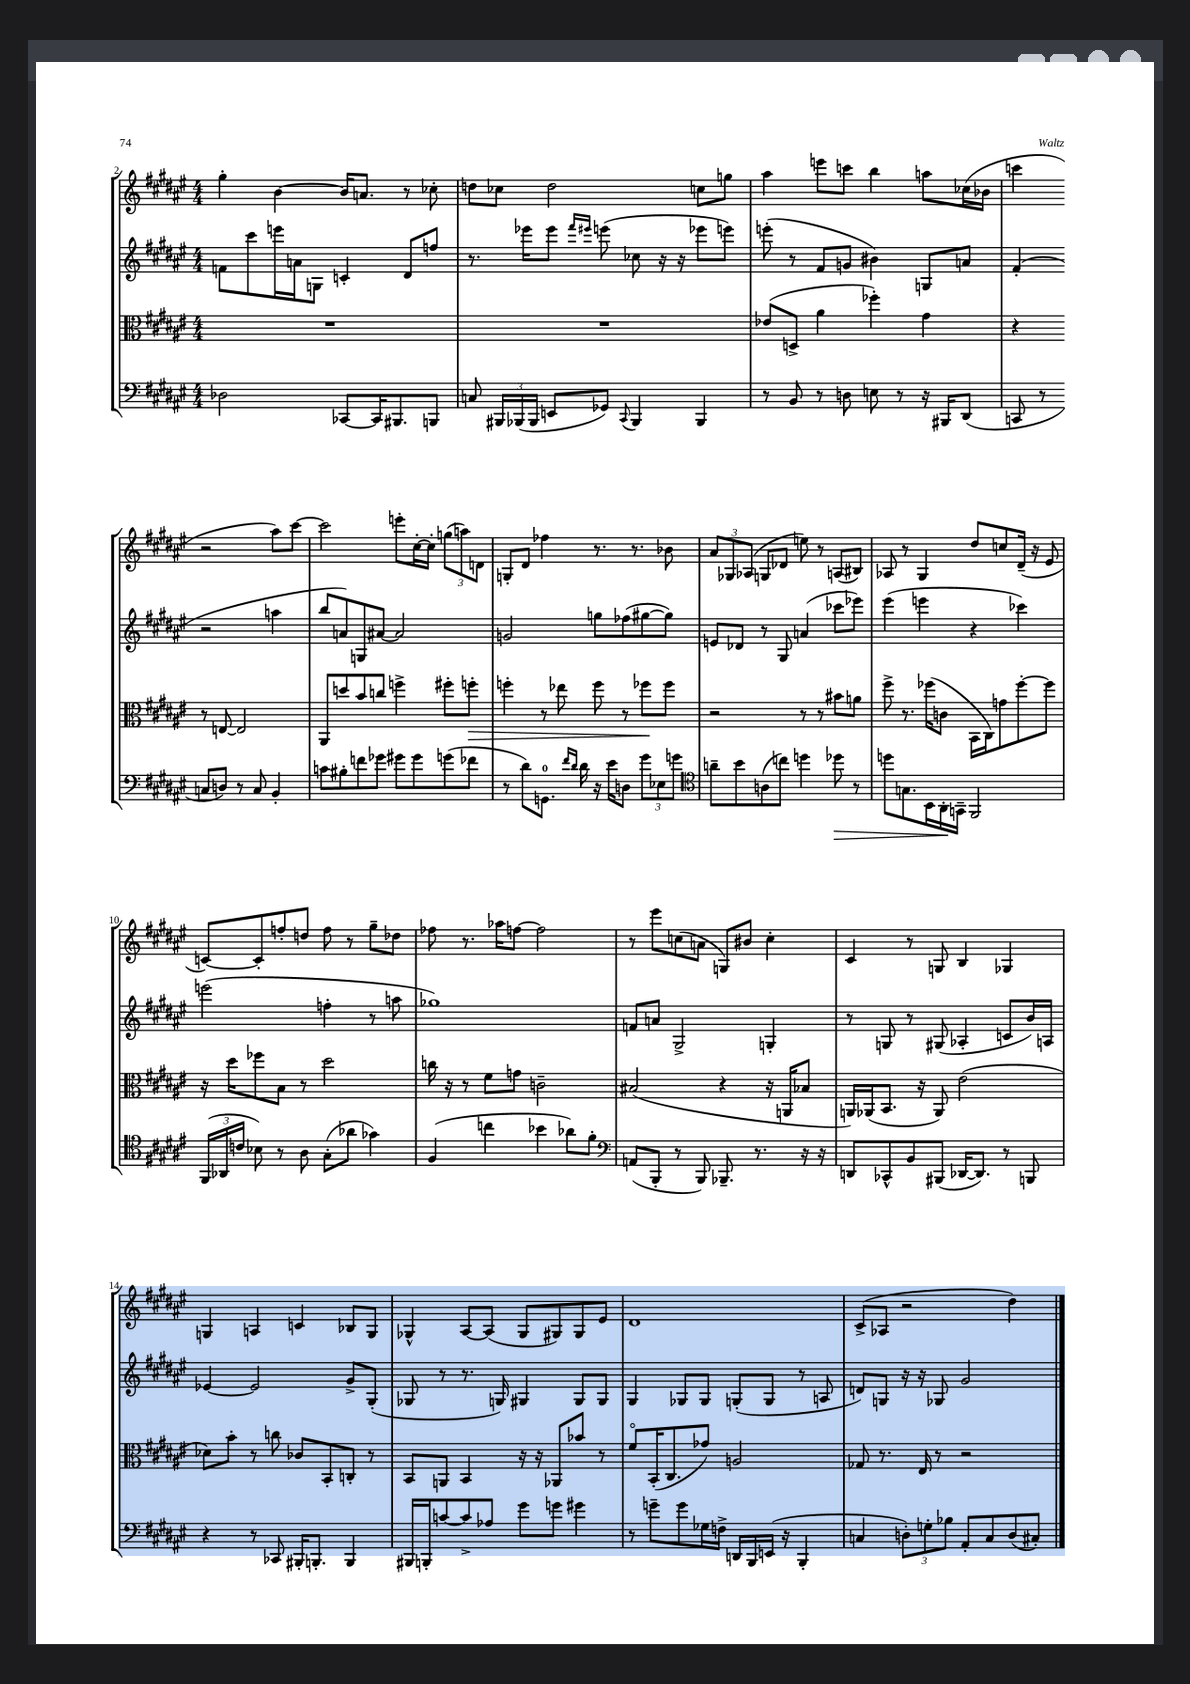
<<
\new StaffGroup <<
\new Staff = "s0" {
    \clef treble \key fis \major \numericTimeSignature \time 4/4
    \autoBeamOff gis''4-. b'4~ b'16[ a'8.] r8 ces''8-. |
    d''8[ ces''8] d''2 c''8[ g''8] |
    ais''4 e'''8[ c'''8] b''4 a''8[ ces''16( bes'16] |
    c'''4 r2 ais''8[) c'''8]~ |
    c'''2 e'''8[-. cis''16~-. cis''16]-. \tuplet 3/2 { g''8[( a''8) d'8] } |
    g8[-. dis'8] fes''4 r8. r8. bes'8 |
    \tuplet 3/2 { ais'8[ ges8 aes8]( } g8[ des'8] e''8) r8 a8[( bis8]) |
    aes8 r8 gis4 dis''8[ c''8 dis'16]--( r16 eis'8 |
    c'8[~) c'8-. f''8-. d''8] f''8 r8 gis''8[-- des''8] |
    fes''8 r8. aes''16[ f''8]~ f''2 |
    r8 eis'''8[ c''8( a'8] g8[) bis'8] c''4-. |
    cis'4 r8 g8 b4 ges4 |
    g4 a4 c'4 bes8[ g8] |
    ges4-^ ais8[~ ais8]( ges8[ gis8) gis8 eis'8] |
    dis'1 |
    cis'8[->( aes8] r2 dis''4) \bar "|." |
}
\new Staff = "s1" {
    \clef treble \key fis \major \numericTimeSignature \time 4/4
    \autoBeamOff f'8[ cis'''8 e'''16 a'16 g8] c'4-. dis'8[ f''8] |
    r8. ees'''16[ ees'''8] \grace { fis'''16[ eis'''16] } e'''8( ces''8 r16 r16 ees'''8[ e'''8]) |
    e'''8-.( r8 fis'8[ g'8] bis'4) g8[ a'8] |
    fis'4-.( r2 a''4 |
    b''8[ a'8) g8 ais'8]~ ais'2 |
    g'2 g''8[ fes''8( gis''8~ gis''8]) |
    e'8[ des'8] r8 gis8 a'4( ces'''8[ ees'''8]) |
    eis'''4( e'''4 r4 ces'''4) |
    e'''2( f''4-. r8 a''8 |
    ges''1) |
    f'8[ a'8] gis2-> g4-. |
    r8 g8 r8 gis8( aes4-. c'8[ b'16) a16] |
    ees'4~ ees'2 gis'8[-> gis8]-.( |
    ges8 r8 r8. g16) gis4 gis8[ gis8] |
    gis4 ges8[ ges8] g8[-.( g8] r8 a8 |
    d'8[) g8] r16 r16 ges8 gis'2 \bar "|." |
}
\new Staff = "s2" {
    \clef alto \key fis \major \numericTimeSignature \time 4/4
    \autoBeamOff R1 |
    R1 |
    ees'8[( d8]-> ais'4 fes''4-.) gis'4 |
    r4 r8 e8~ e2 |
    ais,8[ d''8 b'8 c''8] f''4-> fis''8[-. f''8]-.\> |
    f''4-. r8 ees''8 f''8 r8 fes''8[\! fes''8] |
    r2 r8 r8 bis'8[ a'8] |
    fis''8-> r8. fes''16[( c'8] b,16[ cis16) g'8 fes''8~-. fes''8] |
    r16 dis''16[ fes''8 b8] r8 dis''2 |
    c''16 r16 r8 fis'8[ g'8] c'2-- |
    bis2( r4 r16 a,16[ bes8] |
    a,16[) aes,16( b,8.] r16 aes,8) eis'2( |
    des'8[) b'8]-. r8 c''8 ces'8[ b,8-. c8]-. r8 |
    b,8[ a,8] b,4 r16 r16 aes,8[ bes'8] r8 |
    fis'8[\flageolet b,16-.( cis8. ges'8]) a2 |
    ges8 r8. eis16 r8 r2 \bar "|." |
}
\new Staff = "s3" {
    \clef bass \key fis \major \numericTimeSignature \time 4/4
    \autoBeamOff des2 ces,8[~ ces,16 bis,,8. b,,8] |
    c8 \tuplet 3/2 { bis,,16[ bes,,16( bes,,16] } e,8[ ges,8]) \appoggiatura { cis,8 } bes,,4 bes,,4 |
    r8 b,8 r8 d8 e8 r8 r16 bis,,16[ dis,8]( |
    c,8 r8 c8[ d8]) r8 c8 b,4-. |
    c'8[ bis8-. f'8 ges'8] gis'8[ gis'8 g'8( fes'8] |
    r8 dis'8[) g,8.]-0 \grace { fis'16[ dis'16] } dis'16 r16 eis'16[ d8] \tuplet 3/2 { gis'8[ ees8 g'8] } |
    \clef tenor a'8[-- b'8 a8( c''8]) d''4 des''8\> r8 |
    d''8[ g8. b,16 ais,16-.\! g,16]-- fis,2 |
    \tuplet 3/2 { fis,16[( aes,16 c'16] } bes8) r8 ais8 gis8[-.( aes'8] ges'4) |
    fis4( c''4 bes'4 aes'8[) fis'8]-. |
    \clef bass a,8[( b,,8]-. r8 b,,8) bes,,8.-- r8. r16 r16 |
    d,8[ ces,8-^ b,8 bis,,8]( des,16[~ des,8.]) r8 b,,8 |
    r4 r8 ces,8 bis,,16[-. b,,8.]-. b,,4 |
    bis,,16[ b,,16-. c'8~ c'8-> aes8] gis'8[ g'8] gis'4 |
    r8 g'8[-- g'8 ges16 f16]-> d,16[ b,,16 e,16]( r16 b,,4-. |
    c4 \tuplet 3/2 { d8[-.) g8-. bes8] } ais,8[-. c8 d8( cis8]-.) \bar "|." |
}
>>
>>
\layout { \context { \Score currentBarNumber = #2 } }
